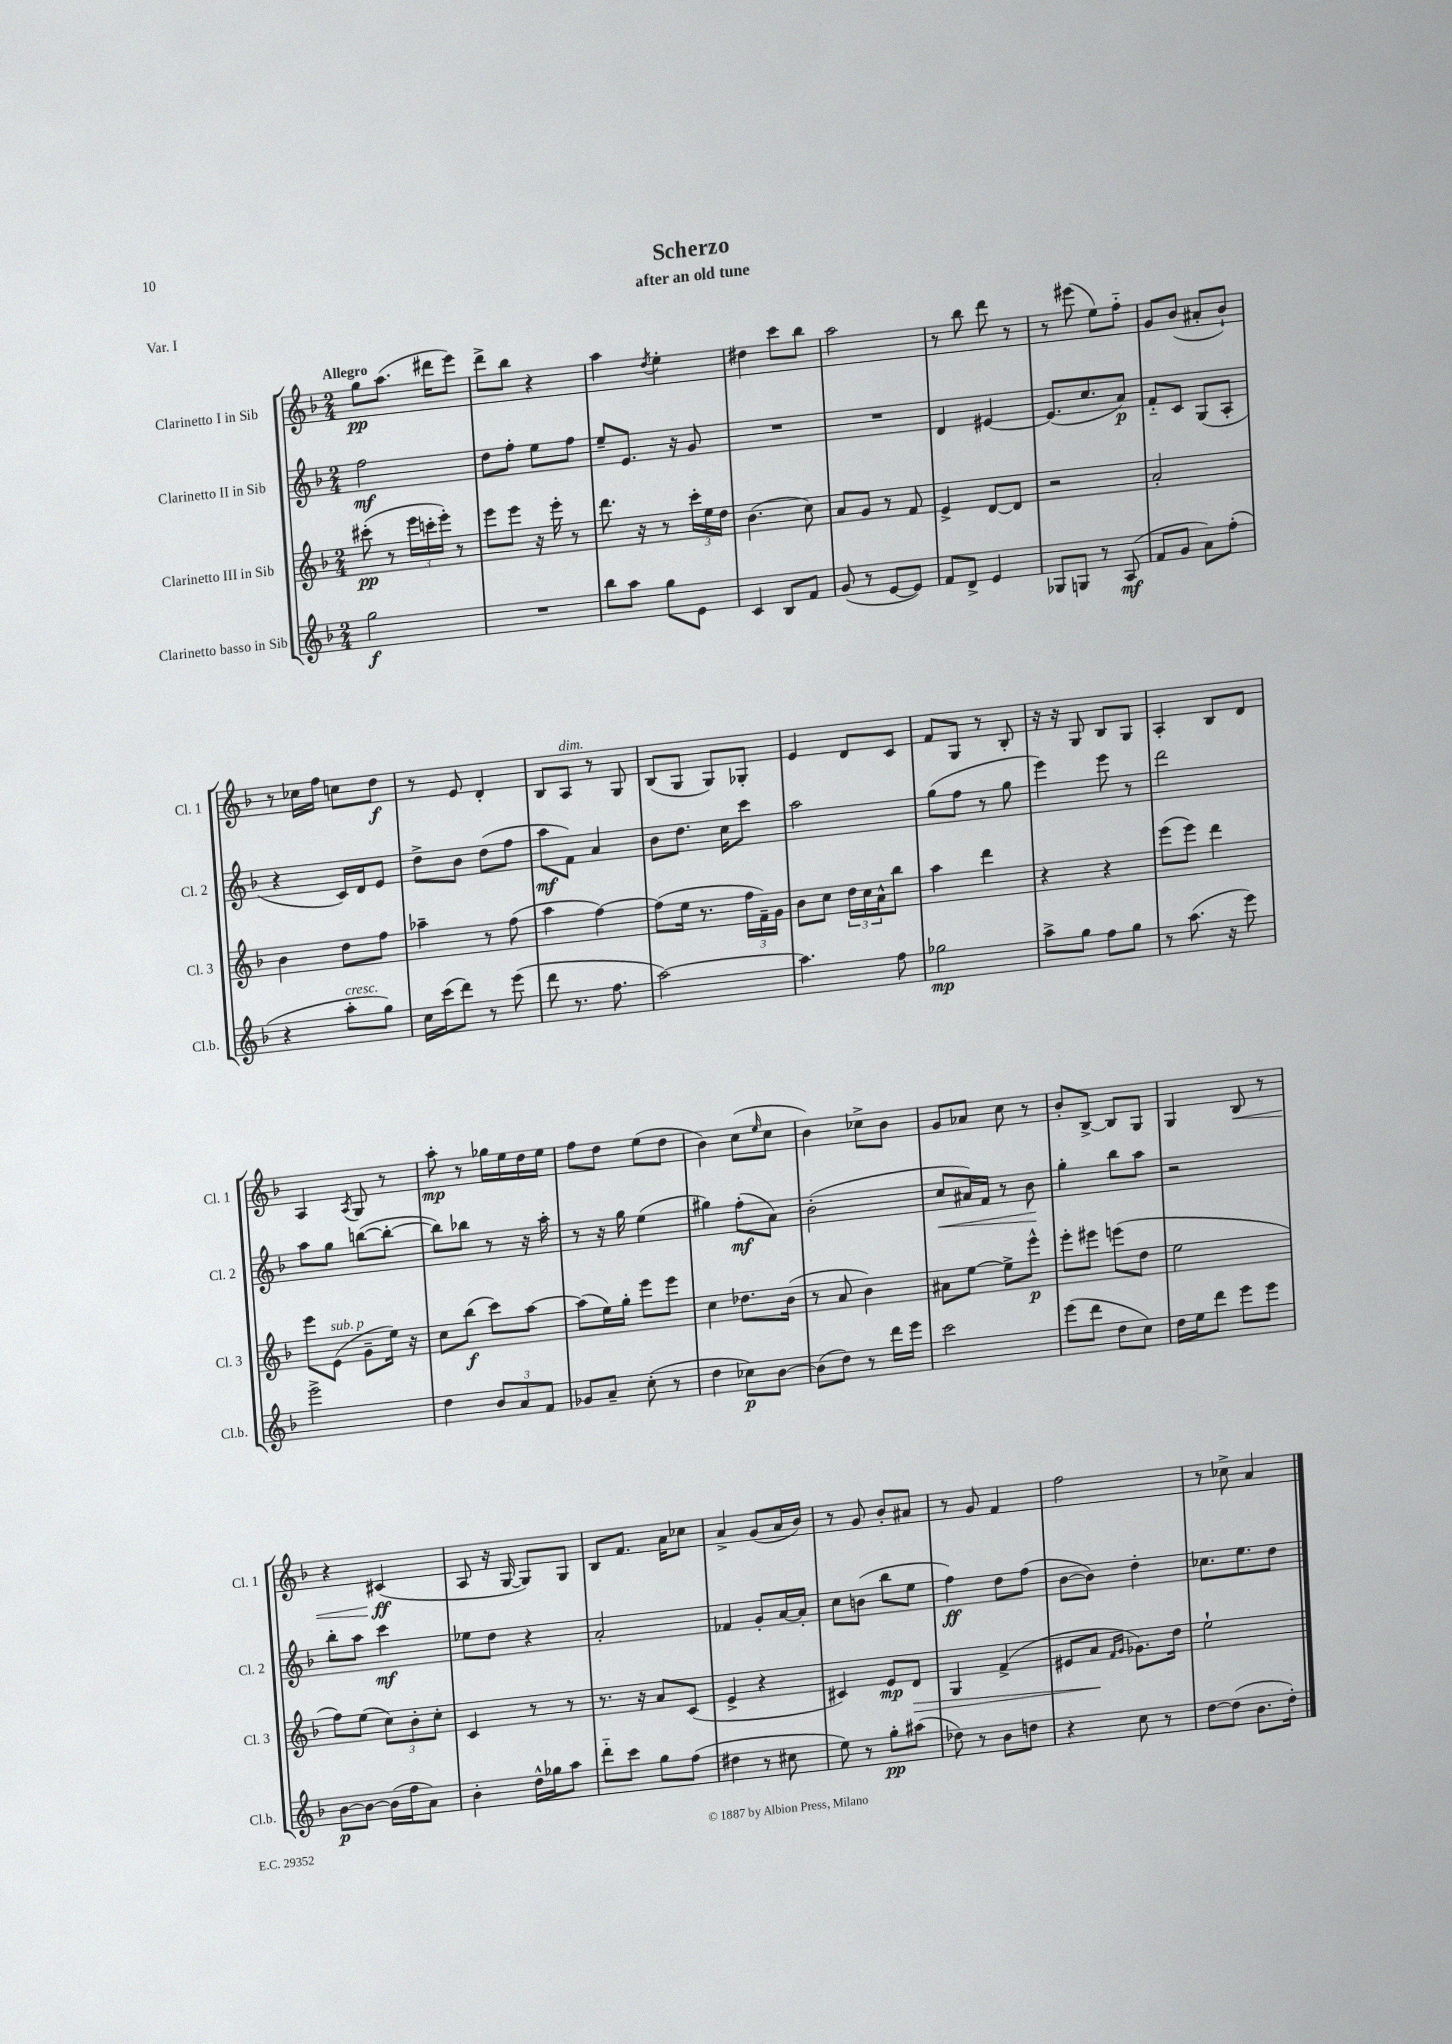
\header { title = "Scherzo" subtitle = "after an old tune" piece = "Var. I" }
<<
\new StaffGroup <<
\new Staff = "s0" \with { instrumentName = "Clarinetto I in Sib" shortInstrumentName = "Cl. 1" } {
    \clef treble \key f \major \numericTimeSignature \time 2/4 \tempo "Allegro"
    g''8\pp a''8.( dis'''16 e'''8) |
    d'''8-> bes''8 r4 |
    a''4 \acciaccatura { d''8 } e''4-. |
    dis''4 c'''8 bes''8 |
    a''2 |
    r8 bes''8 d'''8 r8 |
    r8 eis'''8( e''8) f''8-_ |
    g'8 bes'8( ais'8-. bes'8-!) |
    r8 ces''16 f''16 c''8 d''8\f |
    r8 e'8 d'4-. |
    bes8 a8^\markup { \italic "dim." } r8 g8 |
    bes8( g8 g8) ges8-. |
    e'4 d'8 c'8 |
    f'8 g8 r8 bes8-. |
    r16 r16 g8 bes8 g8 |
    a4-. bes8 d'8 |
    a4 \acciaccatura { a8 } g8 r8 |
    a''8-.\mp r8 ges''16 e''16 d''16 e''16 |
    f''8 d''8 e''8( d''8 |
    bes'4) c''8( \grace { e''16 } c''8 |
    bes'4) ces''8-> bes'8 |
    g'8 aes'8 c''8 r8 |
    bes'8-. bes8~-> bes8 g8 |
    g4 bes8\< r8 |
    r4 cis'4\ff\!( |
    a8 r16 g16~ g8) g8 |
    bes8 f'8. a'16 ces''8 |
    a'4-> g'8( a'16 bes'16) |
    r8 g'8 bes'8-. ais'8 |
    r8 g'8 f'4 |
    f''2 |
    r8 ces''8-> a'4 \bar "|." |
}
\new Staff = "s1" \with { instrumentName = "Clarinetto II in Sib" shortInstrumentName = "Cl. 2" } {
    \clef treble \key f \major \numericTimeSignature \time 2/4
    f''2\mf |
    d''8 f''8-. e''8 f''8 |
    e''8-- e'8. r16 g'8 |
    R2 |
    R2 |
    d'4 eis'4~ |
    eis'8.( c''8. a'8\p) |
    f'8-_ c'8 g8( a8-. |
    r4 c'16) d'16 e'8 |
    d''8-> bes'8 d''8( f''8 |
    a''8\mf f'8) a'4 |
    bes'8 d''8. c''16 c'''8 |
    a''2 |
    g''8( f''8 r8 g''8 |
    e'''4) e'''8 r8 |
    d'''2 |
    a''8 g''8 b''8~( b''8~-. |
    b''8) bes''8 r8 r16 a''16-. |
    r8 r16 g''16 e''4( |
    gis''4) f''8-.\mf( a'8) |
    bes'2-.( |
    c''8\< ais'16) f'16 r8 bes'8\! |
    g''4-. bes''8 a''8 |
    r2 |
    bes''8-. a''8 c'''4\mf |
    ees''8 d''8 r4 |
    a'2-. |
    fes'4 g'8-. a'16~ a'16-. |
    c''8 b'8( bes''8 e''8 |
    f''4\ff) d''8 f''8( |
    bes'8~ bes'8) d''4-. |
    ces''8. e''8. d''8 \bar "|." |
}
\new Staff = "s2" \with { instrumentName = "Clarinetto III in Sib" shortInstrumentName = "Cl. 3" } {
    \clef treble \key f \major \numericTimeSignature \time 2/4
    cis'''8-.\pp( r8 \tuplet 3/2 { e'''16 c'''16-. e'''16-.) } r8 |
    e'''8 e'''8 r16 e'''16-. r8 |
    d'''8. r16 r8 \tuplet 3/2 { c'''16-. e''16 d''16 } |
    bes'4.( c''8) |
    a'8 g'8 r8 f'8 |
    e'4-> d'8~ d'8 |
    r2 |
    a'2-. |
    bes'4 d''8 f''8 |
    aes''4-- r8 f''8( |
    a''4 f''4~) |
    f''8( e''16 r8. \tuplet 3/2 { f''16 f'16--) g'16 } |
    bes'8 c''8 \tuplet 3/2 { d''16 c''16 a'16-^ } bes''8 |
    a''4 d'''4 |
    r4 r4 |
    e'''8( e'''8) d'''4 |
    e'''8 e'8^\markup { \italic "sub. p" }( g'8-- e''16) r16 |
    c''8 bes''8\f( c'''8) a''8~ |
    a''8( e''16) g''16-. e'''8 e'''8 |
    c''4 des''8. bes'16( |
    r8 a'8 bes'4) |
    ais'8 e''8~ e''8-> e'''8-^\p |
    e'''8-. eis'''8 e'''8( d''8 |
    e''2 |
    f''8) e''8( \tuplet 3/2 { c''8) bes'8-. c''8-. } |
    c'4 r8 r8 |
    r8. r16 a'8 c'8( |
    e'4-> r4 |
    cis'4) e'8\mp d'8\> |
    g4 f'4->( |
    eis'8 a'8\! \grace { f'16 g'16 } ges'8.) d''16 |
    e''2-! \bar "|." |
}
\new Staff = "s3" \with { instrumentName = "Clarinetto basso in Sib" shortInstrumentName = "Cl.b." } {
    \clef treble \key f \major \numericTimeSignature \time 2/4
    g''2\f |
    R2 |
    bes''8 a''8 g''8 e'8 |
    c'4 bes8 f'8 |
    g'8( r8 e'8~ e'8) |
    f'8 d'8-> e'4 |
    ges8 g8 r8 a8\mf( |
    f'8 g'8 a'8) f''8-.( |
    r4 a''8-.^\markup { \italic "cresc." } g''8) |
    c''16 c'''16( d'''8) r8 e'''8( |
    d'''8 r8. f''8. |
    a''2~) |
    a''4. f''8 |
    ges''2\mp |
    a''8-> g''8 f''8 g''8 |
    r8 a''8.( r16 e'''8) |
    e'''2-> |
    d''4 \tuplet 3/2 { bes'8 a'8 f'8 } |
    ges'8 a'8-- c''8-.( r8 |
    d''4 ces''8\p) bes'8~ |
    bes'8( d''8) r8 d'''16 e'''16 |
    c'''2 |
    e'''8( d'''8 d''8 c''8) |
    d''16 e''16 d'''8 e'''8 e'''8 |
    bes'8~\p bes'8~ bes'16( f''16 a'8) |
    bes'4-. d''16-^ ges''16 a''8 |
    d'''8-_ c'''8 g''8 f''8( |
    dis''4 r8 cis''8 |
    e''8) r8 g''8-.\pp ais''8( |
    des''8) r8 bes'8 d''8 |
    r4 c''8 r8 |
    d''8~ d''8( bes'8. d''16-.) \bar "|." |
}
>>
>>
\layout { \context { \Score \remove "Bar_number_engraver" } }
